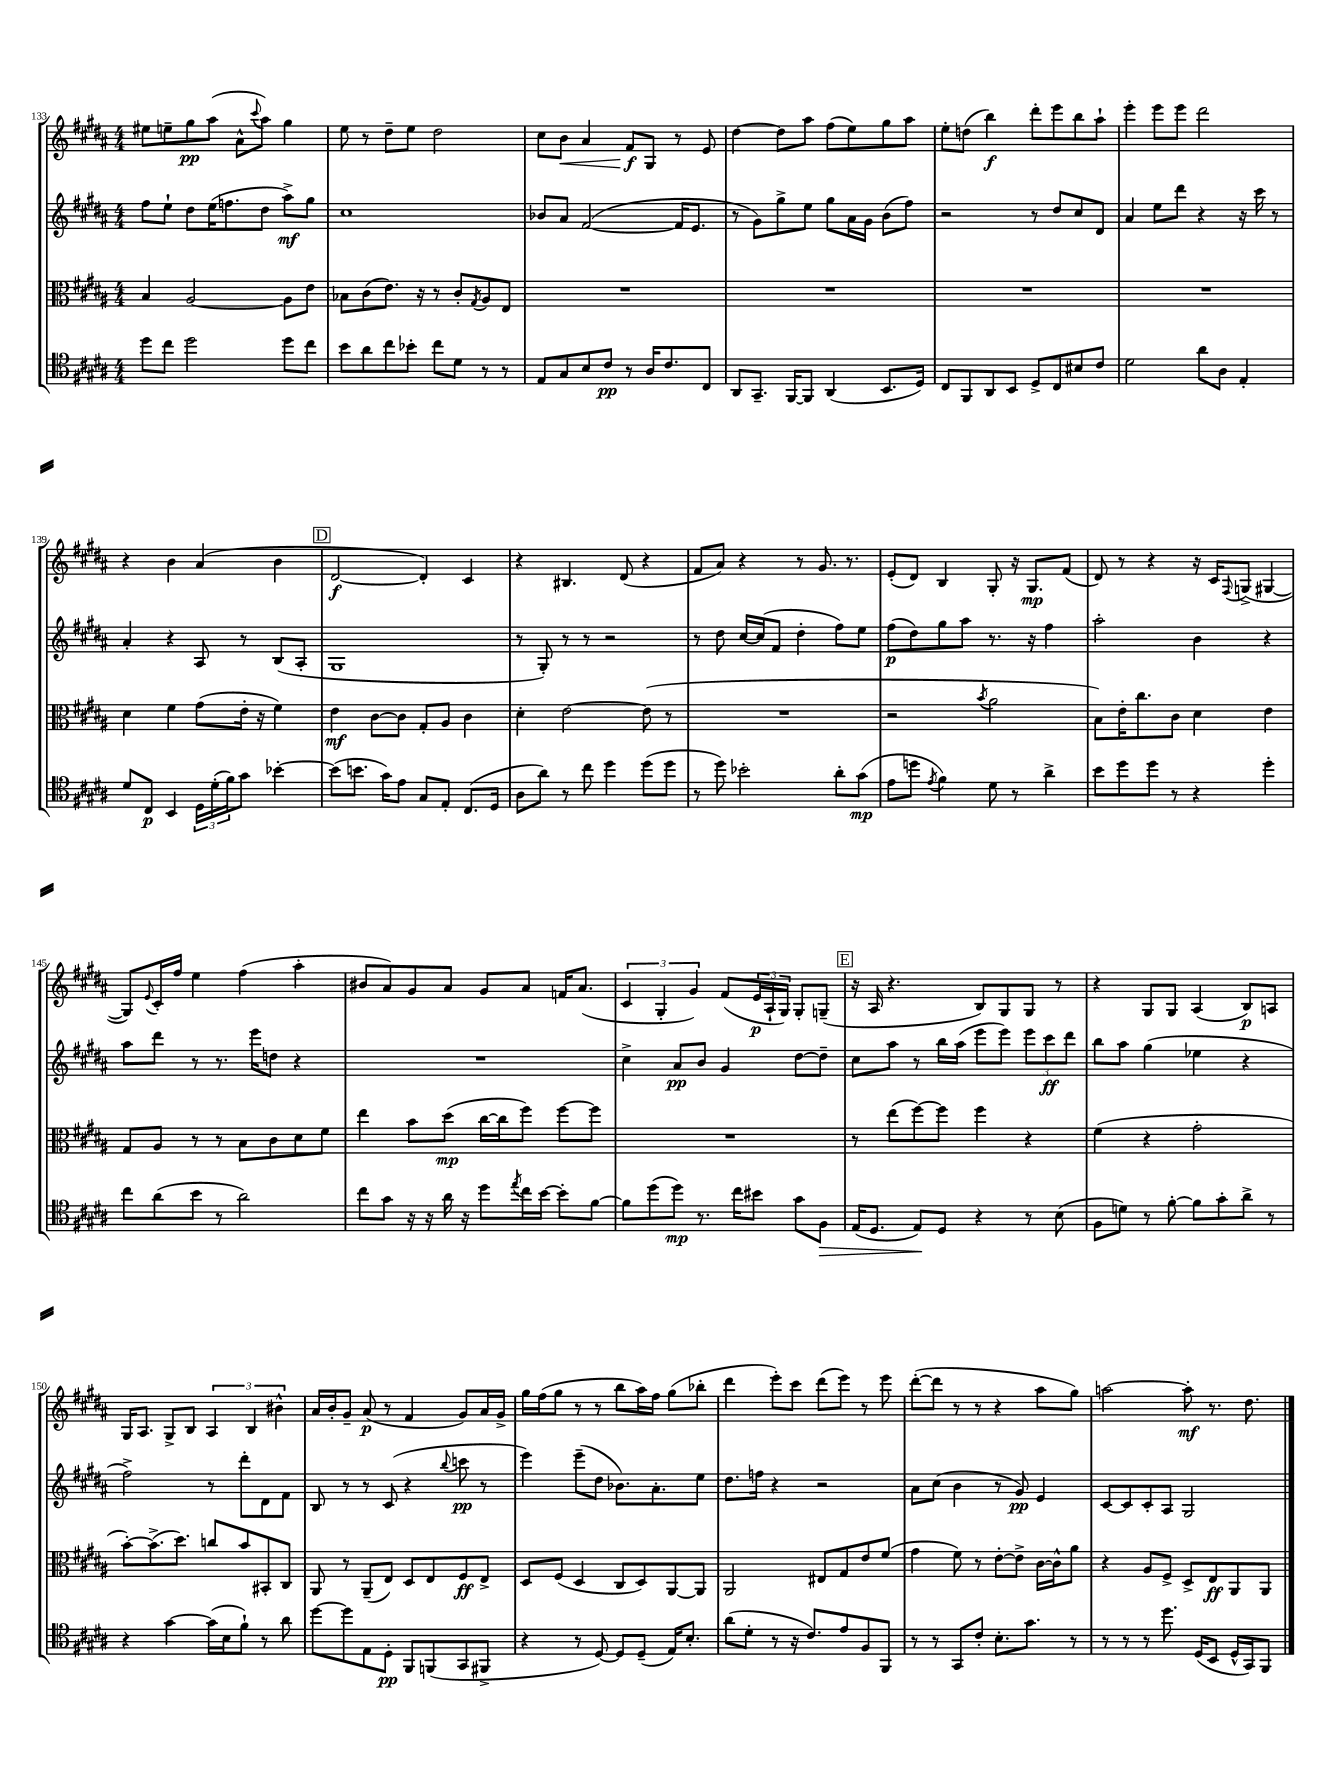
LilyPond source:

<<
\new StaffGroup <<
\new Staff = "s0" {
    \clef treble \key b \major \numericTimeSignature \time 4/4
    eis''8 e''8-- gis''8\pp ais''8( ais'8-^ \appoggiatura { cis'''8 } ais''8) gis''4 |
    e''8 r8 dis''8-- e''8 dis''2 |
    cis''8 b'8\< ais'4 fis'8\f\! gis8 r8 e'8 |
    dis''4~ dis''8 ais''8 fis''8( e''8) gis''8 ais''8 |
    e''8-. d''8( b''4\f) dis'''8-. e'''8 b''8 ais''8-! |
    e'''4-. e'''8 e'''8 dis'''2 |
    r4 b'4 ais'4( b'4 |
    \mark \markup { \box "D" } dis'2~\f dis'4-.) cis'4 |
    r4 bis4. dis'8( r4 |
    fis'8 ais'8) r4 r8 gis'8. r8. |
    e'8-.( dis'8) b4 gis8-. r16 gis8.\mp fis'8( |
    dis'8) r8 r4 r16 cis'16 \appoggiatura { fis8 } g8->( gis4~ |
    gis8) \appoggiatura { e'8 } cis'16-. fis''16 e''4 fis''4( ais''4-. |
    bis'8 ais'8) gis'8 ais'8 gis'8 ais'8 f'16 ais'8.( |
    \tuplet 3/2 { cis'4 gis4-. gis'4) } fis'8( \tuplet 3/2 { e'16\p ais16-! gis16) } gis8-. g8--( |
    \mark \markup { \box "E" } r16 ais16 r4. b8) gis8 gis8 r8 |
    r4 gis8 gis8 ais4( b8\p) a8 |
    gis16 ais8. gis8-> b8 \tuplet 3/2 { ais4 b4 bis'4-^ } |
    ais'16 b'16-. gis'8-- ais'8\p( r8 fis'4 gis'8) ais'16 gis'16-> |
    gis''16 fis''16( gis''8 r8 r8 b''8 ais''16) fis''16 gis''8( bes''8-. |
    dis'''4 e'''8-.) cis'''8 dis'''8( e'''8) r8 e'''8 |
    dis'''8~-.( dis'''8 r8 r8 r4 ais''8 gis''8) |
    a''2~ a''8-.\mf r8. dis''8. \bar "|." |
}
\new Staff = "s1" {
    \clef treble \key b \major \numericTimeSignature \time 4/4
    fis''8 e''8-! dis''8 e''16( f''8. dis''8 ais''8->\mf) gis''8 |
    cis''1 |
    bes'8 ais'8 fis'2~( fis'16 e'8. |
    r8 gis'8) gis''8-> e''8 gis''8 ais'16 gis'16 b'8( fis''8) |
    r2 r8 dis''8 cis''8 dis'8 |
    ais'4 e''8 dis'''8 r4 r16 cis'''16 r8 |
    ais'4-. r4 ais8 r8 b8( ais8-. |
    \mark \markup { \box "D" } gis1 |
    r8 gis8-.) r8 r8 r2 |
    r8 dis''8 cis''16~ cis''16( fis'8 dis''4-. fis''8) e''8 |
    fis''8\p( dis''8) gis''8 ais''8 r8. r16 fis''4 |
    ais''2-. b'4 r4 |
    ais''8 dis'''8 r8 r8. e'''16 d''8 r4 |
    R1 |
    cis''4-> ais'8\pp b'8 gis'4 dis''8~ dis''8-- |
    \mark \markup { \box "E" } cis''8 ais''8 r8 b''16 ais''16( e'''8 e'''8) \tuplet 3/2 { e'''8 cis'''8\ff dis'''8 } |
    b''8 ais''8 gis''4( ees''4 r4 |
    fis''2->) r8 dis'''8-. dis'8 fis'8 |
    b8 r8 r8 cis'8( r4 \appoggiatura { b''8 } c'''8\pp r8 |
    e'''4) e'''8--( dis''8 bes'8.) ais'8.-. e''8 |
    dis''8. f''16 r4 r2 |
    ais'8 cis''8( b'4 r8 gis'8\pp) e'4 |
    cis'8~ cis'8 cis'8-. ais8 gis2 \bar "|." |
}
\new Staff = "s2" {
    \clef alto \key b \major \numericTimeSignature \time 4/4
    b4 ais2~ ais8 e'8 |
    bes8 cis'8( e'8.) r16 r8 cis'8-. \acciaccatura { gis8 } ais8 e8 |
    R1 |
    R1 |
    R1 |
    R1 |
    dis'4 fis'4 gis'8( e'16-. r16 fis'4) |
    \mark \markup { \box "D" } e'4\mf cis'8~ cis'8 gis8-. ais8 cis'4 |
    dis'4-. e'2~ e'8( r8 |
    R1 |
    r2 \acciaccatura { b'8 } ais'2 |
    b8) e'16-. cis''8. cis'8 dis'4 e'4 |
    gis8 ais8 r8 r8 b8 cis'8 dis'8 fis'8 |
    e''4 b'8 dis''8\mp( cis''16~ cis''16 fis''8) fis''8~ fis''8 |
    R1 |
    \mark \markup { \box "E" } r8 e''8( fis''8~) fis''8 fis''4 r4 |
    fis'4( r4 gis'2-. |
    b'8~-.) b'8.->( dis''8.) c''8 b'8 bis,8-. cis8 |
    ais,8 r8 ais,8--( e8) dis8 e8 fis8\ff e8-> |
    dis8 fis8( dis4 cis8 dis8) ais,8~ ais,8 |
    ais,2 eis8 gis8 e'8 fis'8( |
    gis'4 fis'8) r8 e'8~-. e'8-> cis'16~ cis'16-^ ais'8 |
    r4 ais8 fis8-> dis8-> e8\ff ais,8 ais,8 \bar "|." |
}
\new Staff = "s3" {
    \clef tenor \key b \major \numericTimeSignature \time 4/4
    dis''8 cis''8 dis''2 dis''8 cis''8 |
    b'8 ais'8 cis''8 bes'8-. cis''8 dis'8 r8 r8 |
    e8 gis8 b8 cis'8\pp r8 ais16 cis'8. cis8 |
    ais,8 gis,8.-- fis,16~ fis,8 ais,4( b,8. dis16) |
    cis8 fis,8 ais,8 b,8 dis8-> cis8 bis8 cis'8 |
    dis'2 ais'8 ais8 e4-. |
    dis'8 cis8\p b,4 \tuplet 3/2 { dis16 dis'16-.( fis'16) } gis'8 bes'4~-. |
    \mark \markup { \box "D" } bes'8( b'8. gis'16) e'8 gis8 e8-. cis8.( dis16 |
    ais8 ais'8) r8 cis''8 dis''4 dis''8( dis''8 |
    r8 dis''8) bes'2-. ais'8-. gis'8\mp( |
    e'8 d''8 \acciaccatura { e'8 } fis'4) dis'8 r8 ais'4-> |
    b'8 dis''8 dis''8 r8 r4 dis''4-. |
    cis''8 ais'8( b'8 r8 ais'2) |
    cis''8 gis'8 r16 r16 ais'16 r16 dis''8 \acciaccatura { e''8 } cis''16 b'16~ b'8-. fis'8~ |
    fis'8 dis''8( dis''8\mp) r8. cis''16 bis'8 gis'8 fis8\> |
    \mark \markup { \box "E" } e16( dis8. e8\!) dis8 r4 r8 b8( |
    fis8 d'8) r8 fis'8~-. fis'8 gis'8-. ais'8-> r8 |
    r4 gis'4~ gis'16( b16 fis'8-!) r8 ais'8 |
    dis''8~ dis''8 e8 dis8-.\pp fis,8 f,8( gis,8 fis,8-> |
    r4 r8 dis8~) dis8 dis8--( e16) b8.-. |
    ais'8( dis'8-. r8 r16 cis'8.) e'8 fis8 fis,8 |
    r8 r8 gis,8 cis'8-. b8.-. gis'8. r8 |
    r8 r8 r8 dis''8. dis16( b,8 dis16-^ gis,16) fis,8 \bar "|." |
}
>>
>>
\layout { \context { \Score currentBarNumber = #133 } }
